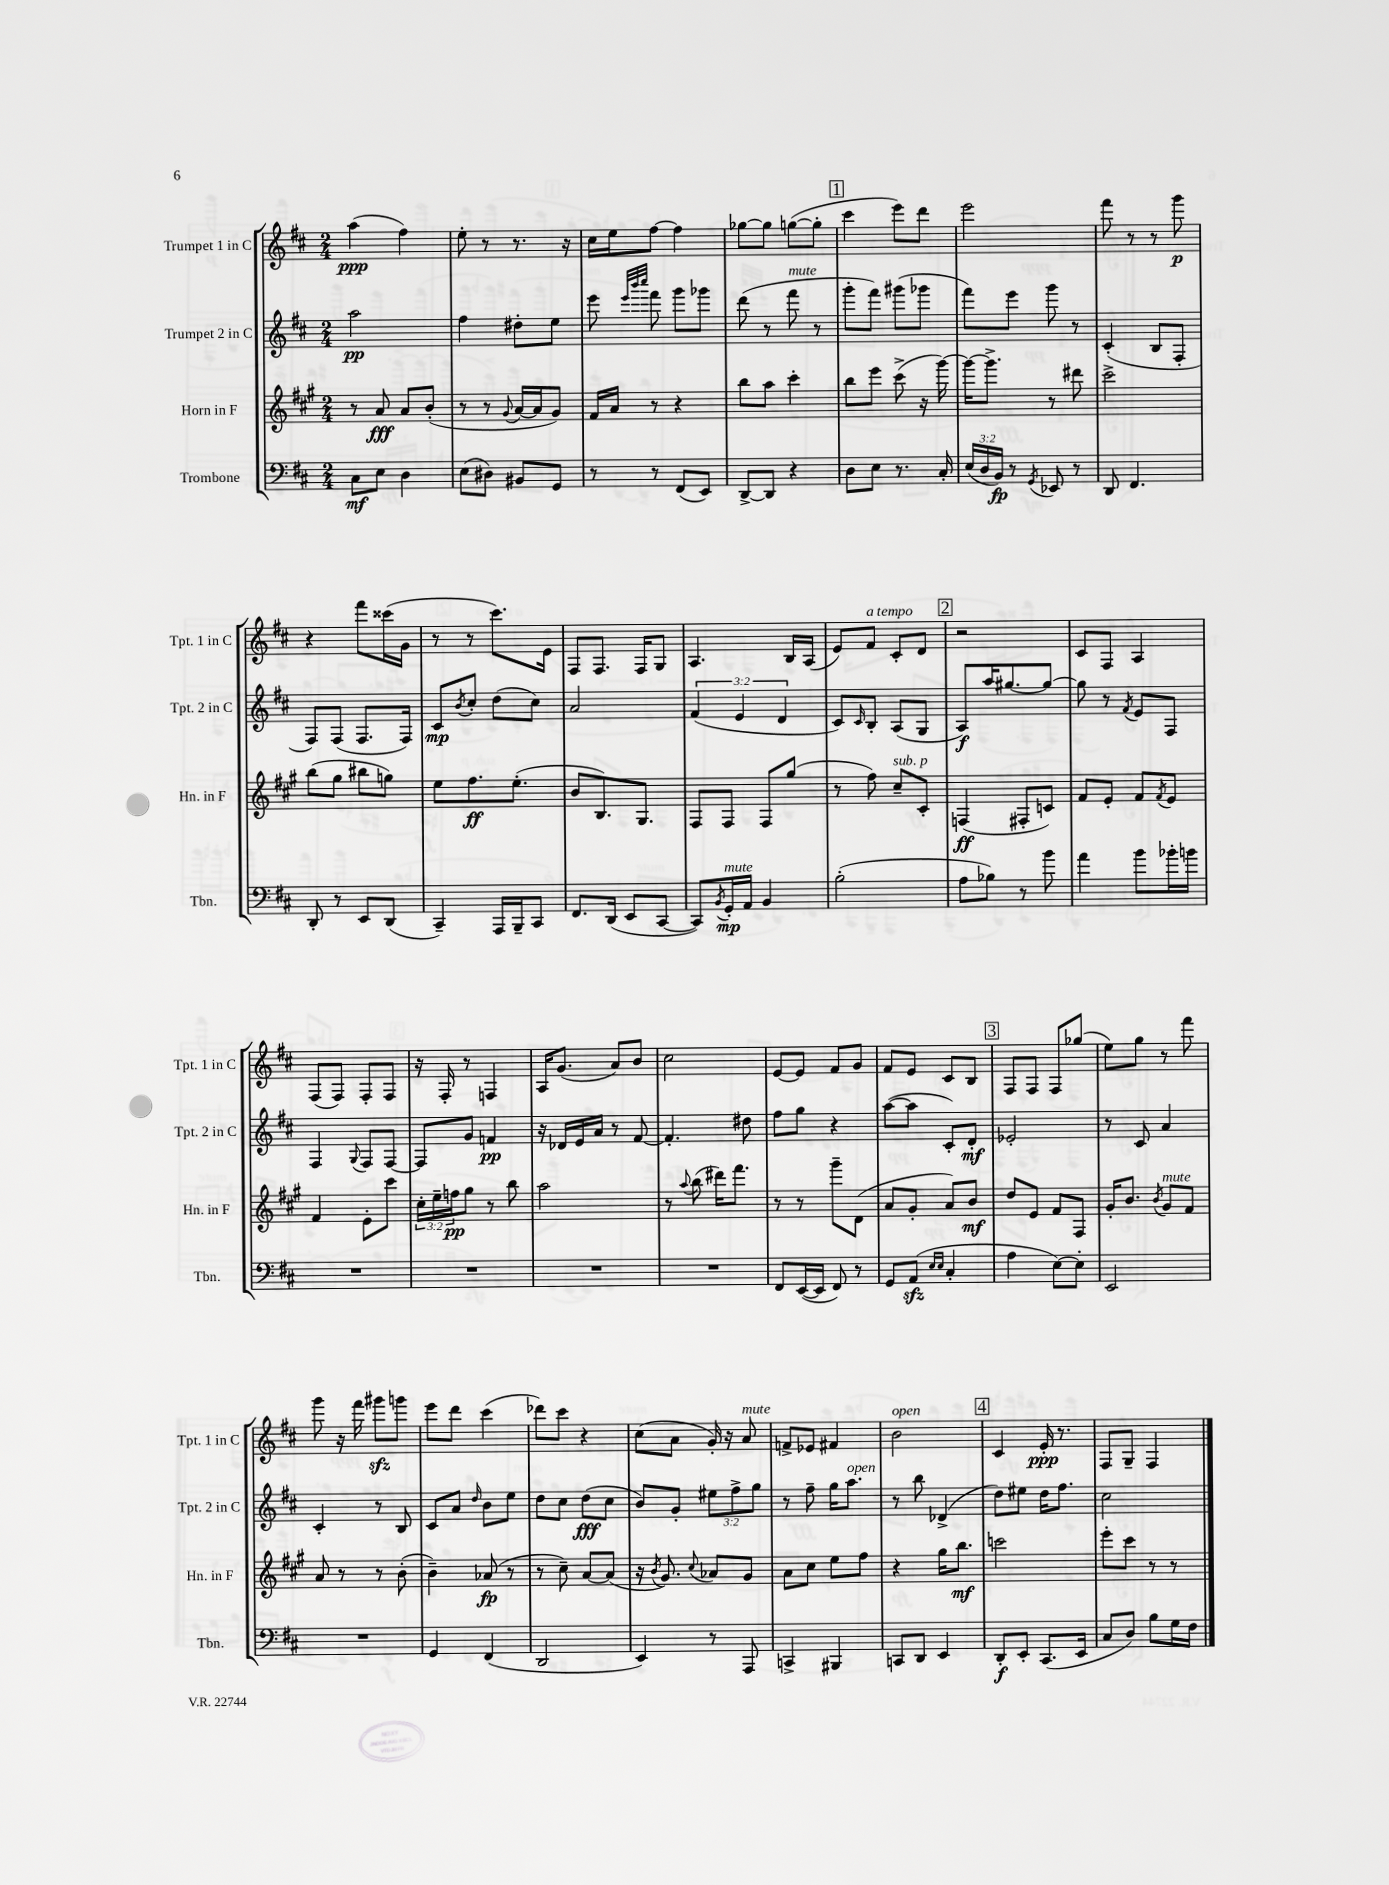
<<
\new StaffGroup <<
\new Staff = "s0" \with { instrumentName = "Trumpet 1 in C" shortInstrumentName = "Tpt. 1 in C" } {
    \clef treble \key d \major \numericTimeSignature \time 2/4
    a''4\ppp( fis''4) |
    e''8-. r8 r8. r16 |
    cis''16 e''16 fis''8~ fis''4 |
    ges''8~ ges''8 g''8~( g''8-. |
    \mark \markup { \box "1" } cis'''4 e'''8) d'''8 |
    e'''2 |
    fis'''8 r8 r8 g'''8\p |
    r4 fis'''8 cisis'''16( g'16 |
    r8 r8 cis'''8.) e'16 |
    fis8 fis8. fis16 g8 |
    a4. b16 a16( |
    e'8) fis'8^\markup { \italic "a tempo" } cis'8-. d'8 |
    \mark \markup { \box "2" } r2 |
    cis'8 fis8 a4 |
    fis8( fis8) fis8-. fis8 |
    r16 fis16-. r8 f4 |
    a16 g'8.( a'8) b'8 |
    cis''2 |
    e'8~ e'8 fis'8 g'8 |
    fis'8 e'8 cis'8 b8 |
    \mark \markup { \box "3" } fis8 fis8 fis8 ges''8( |
    e''8) g''8 r8 fis'''8 |
    g'''8 r16 fis'''16 gis'''8\sfz g'''8 |
    e'''8 d'''8 cis'''4( |
    des'''8) cis'''8 r4 |
    cis''8( a'8 g'16-.) r16 a'8^\markup { \italic "mute" } |
    f'8-> ees'8 fis'4 |
    b'2^\markup { \italic "open" } |
    \mark \markup { \box "4" } cis'4 e'16-.\ppp r8. |
    fis8 g8-- fis4 \bar "|." |
}
\new Staff = "s1" \with { instrumentName = "Trumpet 2 in C" shortInstrumentName = "Tpt. 2 in C" } {
    \clef treble \key d \major \numericTimeSignature \time 2/4 \override Staff.TupletNumber.text = #tuplet-number::calc-fraction-text
    a''2\pp |
    fis''4 dis''8-. e''8 |
    e'''8 \grace { e'''32 b'''32 cis''''32 } fis'''8 g'''8 ges'''8 |
    d'''8( r8 fis'''8^\markup { \italic "mute" } r8 |
    \mark \markup { \box "1" } g'''8-. fis'''8) gis'''8( ges'''8 |
    fis'''8) e'''8 g'''8 r8 |
    cis'4-.( b8 fis8-. |
    fis8) fis8( fis8. fis16) |
    cis'8\mp \acciaccatura { b'8 } cis''8-. d''8( cis''8) |
    a'2 |
    \tuplet 3/2 { fis'4( e'4 d'4 } |
    cis'8) \grace { cis'16 } b8-. a8( g8 |
    \mark \markup { \box "2" } a8\f) a''16 gis''8.~ gis''8~ |
    gis''8 r8 \acciaccatura { fis'8 } e'8 fis8 |
    fis4 \appoggiatura { g8 } fis8 fis8~ |
    fis8 g'8 f'4\pp |
    r16 des'16 e'16 a'16 r8 fis'8~ |
    fis'4.-. dis''8 |
    fis''8 g''8 r4 |
    a''8~( a''8 cis'8-.) d'8-.\mf |
    \mark \markup { \box "3" } ees'2-. |
    r8 cis'8 a'4 |
    cis'4-. r8 b8 |
    cis'8 a'8 \grace { d''16 } b'8 e''8 |
    d''8 cis''8 d''8\fff( cis''8 |
    b'8) g'8-. \tuplet 3/2 { eis''8 fis''8-> g''8 } |
    r8 fis''8-- g''16 a''8.^\markup { \italic "open" } |
    r8 b''8 des'4->( |
    \mark \markup { \box "4" } d''8) eis''8 d''16 fis''8. |
    cis''2 \bar "|." |
}
\new Staff = "s2" \with { instrumentName = "Horn in F" shortInstrumentName = "Hn. in F" } {
    \clef treble \key a \major \numericTimeSignature \time 2/4 \override Staff.TupletNumber.text = #tuplet-number::calc-fraction-text
    r8 a'8\fff a'8 b'8-.( |
    r8 r8 \appoggiatura { gis'8 } a'16~ a'16 gis'8) |
    fis'16 a'16 r8 r4 |
    b''8 a''8 cis'''4-. |
    \mark \markup { \box "1" } b''8 e'''8 cis'''8->( r16 gis'''16~) |
    gis'''16~ gis'''8.-> r8 dis'''8 |
    cis'''2-> |
    b''8( gis''8 bis''8 g''8) |
    e''8 fis''8.\ff e''8.-.( |
    b'8 b8.) gis8. |
    fis8 fis8 fis8 gis''8( |
    r8 fis''8) cis''8--^\markup { \italic "sub. p" } cis'8-. |
    \mark \markup { \box "2" } f4\ff( fis8-. c'8) |
    fis'8 e'8-. fis'8 \acciaccatura { fis'8 } e'8 |
    fis'4 e'8-. cis'''8 |
    \tuplet 3/2 { cis''16-. e''16-- f''16\pp } gis''8 r8 b''8 |
    a''2 |
    r8 \appoggiatura { a''8 } b''8( dis'''16) fis'''8. |
    r8 r8 gis'''8-- d'8( |
    a'8 gis'8-. a'8) b'8\mf |
    \mark \markup { \box "3" } d''8 e'8 fis'8 fis8 |
    gis'16-. b'8. \acciaccatura { b'8 } gis'8^\markup { \italic "mute" } fis'8 |
    a'8 r8 r8 b'8-.( |
    b'4--) aes'8\fp( r8 |
    r8 cis''8--) a'8~ a'8( |
    r16 \acciaccatura { b'8 } gis'8.) \appoggiatura { cis''8 } aes'8 gis'8 |
    a'8 cis''8 e''8 fis''8 |
    r4 gis''16 b''8.\mf |
    \mark \markup { \box "4" } c'''2 |
    e'''8-. cis'''8 r8 r8 \bar "|." |
}
\new Staff = "s3" \with { instrumentName = "Trombone" shortInstrumentName = "Tbn." } {
    \clef bass \key d \major \numericTimeSignature \time 2/4 \override Staff.TupletNumber.text = #tuplet-number::calc-fraction-text
    cis8\mf e8 d4 |
    e8( dis8) bis,8 g,8 |
    r8 r8 fis,8( e,8) |
    d,8~-> d,8 r4 |
    \mark \markup { \box "1" } d8 e8 r8. cis16-. |
    \tuplet 3/2 { e16( d16 b,16\fp) } r8 \acciaccatura { g,8 } ees,8 r8 |
    d,8 fis,4. |
    d,8-. r8 e,8 d,8( |
    cis,4--) a,,16 b,,16-- cis,8 |
    fis,8. d,16( e,8 cis,8~ |
    cis,8) \acciaccatura { b,8 } g,16-.\mp^\markup { \italic "mute" } a,16 b,4 |
    b2-.( |
    \mark \markup { \box "2" } a8 bes8) r8 b'8 |
    a'4 b'8 bes'16-. b'16 |
    R2 |
    R2 |
    R2 |
    R2 |
    fis,8 e,16~( e,16 fis,8) r8 |
    g,8 a,8\sfz( \grace { e16 e16 } cis4-. |
    \mark \markup { \box "3" } a4 e8~) e8-. |
    e,2 |
    R2 |
    g,4 fis,4( |
    d,2 |
    e,4) r8 a,,8 |
    c,4-> bis,,4 |
    c,8 d,8 e,4 |
    \mark \markup { \box "4" } d,8-.\f e,8-. cis,8.( e,16 |
    cis8 d8) b8 g16 fis16 \bar "|." |
}
>>
>>
\layout { \context { \Score \remove "Bar_number_engraver" } }
